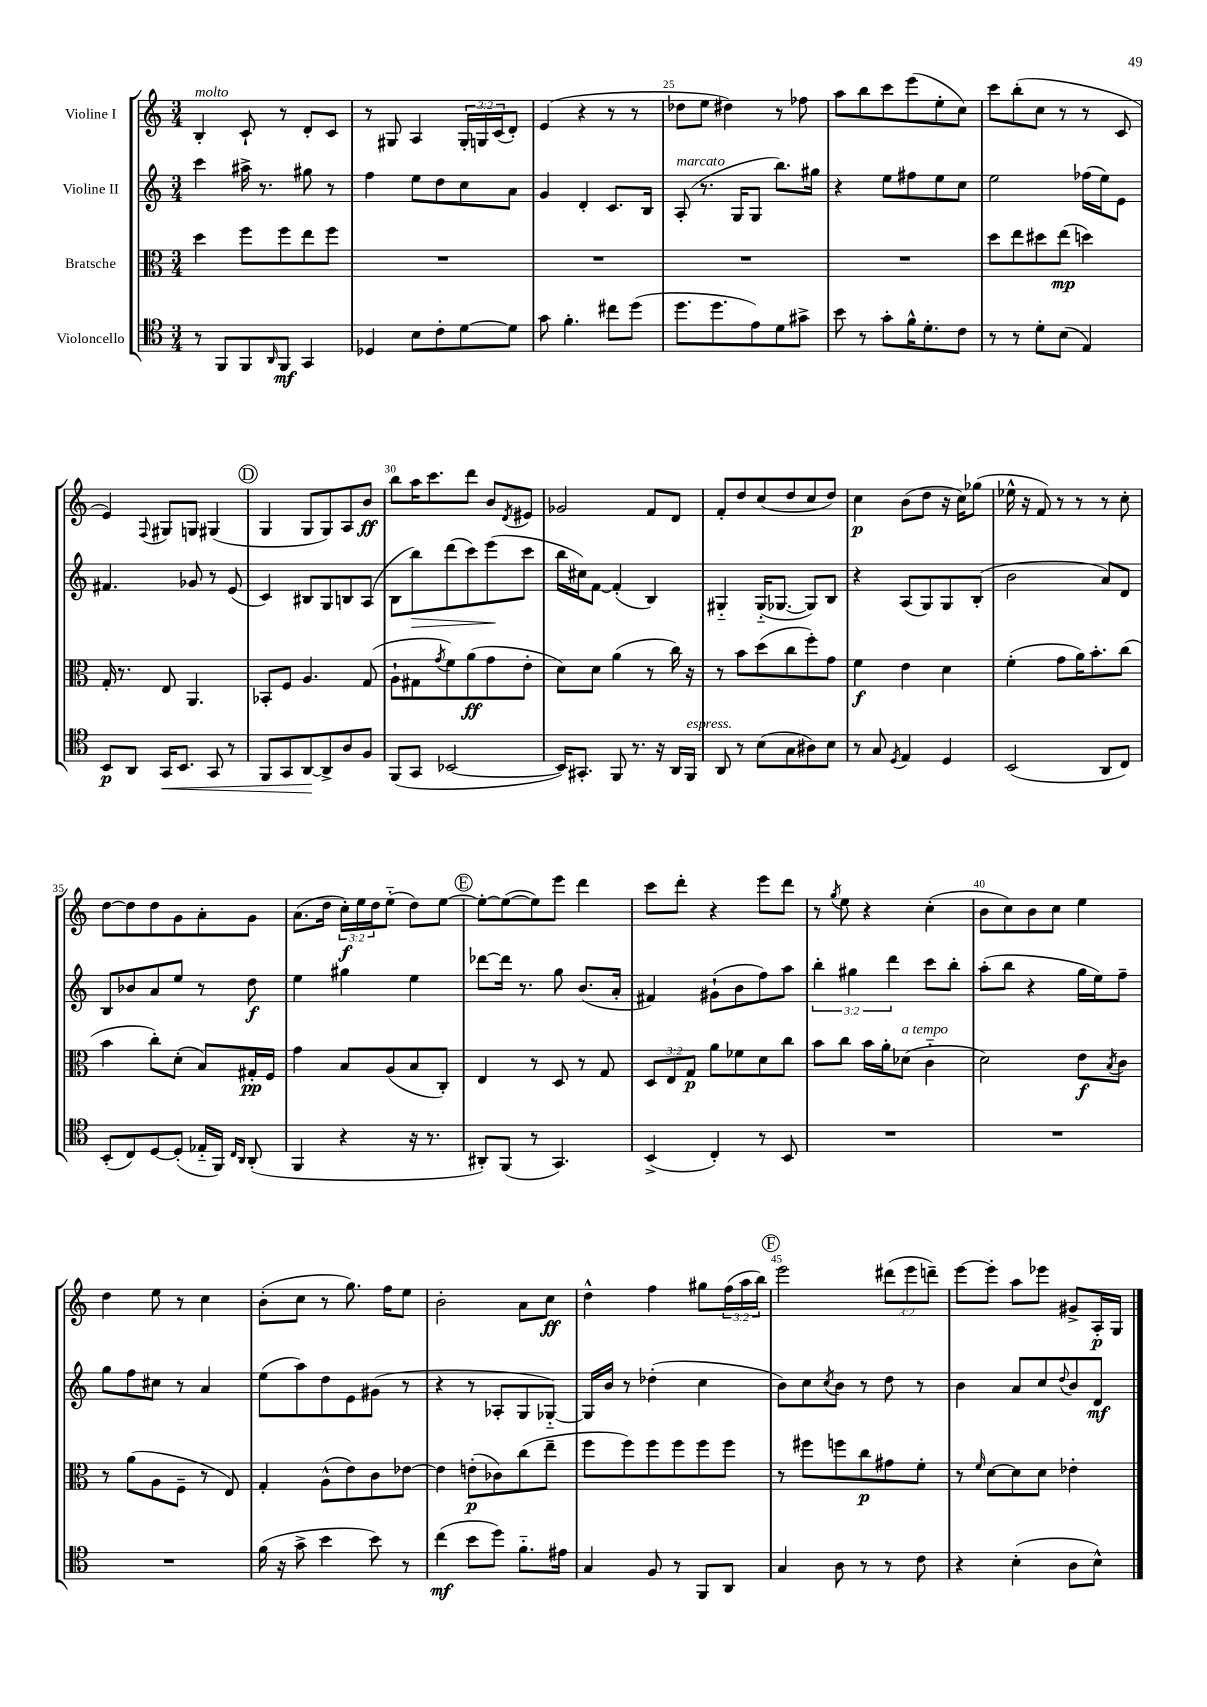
<<
\new StaffGroup <<
\new Staff = "s0" \with { instrumentName = "Violine I" } {
    \clef treble \key c \major \numericTimeSignature \time 3/4 \override Staff.TupletNumber.text = #tuplet-number::calc-fraction-text
    b4-.^\markup { \italic "molto" } c'8-! r8 d'8-. c'8 |
    r8 gis8 a4 \tuplet 3/2 { gis16-. g16 c'16( } d'8-.) |
    e'4( r4 r8 r8 |
    des''8 e''8 dis''4) r8 fes''8 |
    a''8 b''8 c'''8 e'''8( e''8-. c''8) |
    c'''8 b''8-.( c''8 r8 r8 c'8 |
    e'4) \appoggiatura { f8 } gis8 g8 gis4( |
    \mark \markup { \circle "D" } g4 g8 g8) a8 b'8\ff |
    b''8 a''16 c'''8. d'''8 b'8 \acciaccatura { d'8 } eis'8 |
    ges'2 f'8 d'8 |
    f'8-. d''8 c''8( d''8 c''8 d''8) |
    c''4\p b'8( d''8 r16 c''16) ges''8( |
    ees''16-^ r16 f'8) r8 r8 r8 c''8-. |
    d''8~ d''8 d''8 g'8 a'8-. g'8 |
    a'8.( d''16 \tuplet 3/2 { c''16-.\f) e''16 d''16 } e''8-_( d''8) e''8~ |
    \mark \markup { \circle "E" } e''8~-. e''8~( e''8) e'''8 d'''4 |
    c'''8 d'''8-. r4 e'''8 d'''8 |
    r8 \acciaccatura { g''8 } e''8 r4 c''4-.( |
    b'8 c''8) b'8 c''8 e''4 |
    d''4 e''8 r8 c''4 |
    b'8-.( c''8 r8 g''8.) f''16 e''8 |
    b'2-. a'8 c''8\ff |
    d''4-^ f''4 gis''8 \tuplet 3/2 { f''16( a''16 b''16) } |
    \mark \markup { \circle "F" } e'''2 \tuplet 3/2 { dis'''8( e'''8 d'''8--) } |
    e'''8~ e'''8-. a''8 ees'''8 gis'8-> a16-.\p g16 \bar "|." |
}
\new Staff = "s1" \with { instrumentName = "Violine II" } {
    \clef treble \key c \major \numericTimeSignature \time 3/4 \override Staff.TupletNumber.text = #tuplet-number::calc-fraction-text
    c'''4 ais''16-> r8. gis''8 r8 |
    f''4 e''8 d''8 c''8 a'8 |
    g'4 d'4-. c'8. b16 |
    a8-.^\markup { \italic "marcato" }( r8. g16 g8 b''8.) gis''16 |
    r4 e''8 fis''8 e''8 c''8 |
    e''2 fes''16( e''16) e'8 |
    fis'4. ges'8 r8 e'8( |
    \mark \markup { \circle "D" } c'4) bis8 g8 b8 a8( |
    b8 b''8\>) d'''8( c'''8) e'''8\!( c'''8 |
    b''16 cis''16) f'8~ f'4-.( b4) |
    gis4-_ gis16-_( ges8.~ ges8) b8 |
    r4 a8( g8) g8 b8-.( |
    b'2 a'8) d'8 |
    b8 bes'8 a'8 e''8 r8 d''8\f |
    e''4 gis''4 e''4 |
    \mark \markup { \circle "E" } des'''8~ des'''16 r8. g''8 b'8.( a'16-. |
    fis'4) gis'8-!( b'8 f''8) a''8 |
    \tuplet 3/2 { b''4-. gis''4 d'''4 } c'''8 b''8-. |
    a''8-.( b''8 r4 g''16 e''16) f''8-- |
    g''8 f''8 cis''8 r8 a'4 |
    e''8( a''8) d''8 e'8 gis'8( r8 |
    r4 r8 aes8-. g8 ges8~-_) |
    ges16 b'16 r8 des''4-.( c''4 |
    \mark \markup { \circle "F" } b'8) c''8 \acciaccatura { c''8 } b'8 r8 d''8 r8 |
    b'4 a'8 c''8 \appoggiatura { d''8 } b'8 d'8\mf \bar "|." |
}
\new Staff = "s2" \with { instrumentName = "Bratsche" } {
    \clef alto \key c \major \numericTimeSignature \time 3/4 \override Staff.TupletNumber.text = #tuplet-number::calc-fraction-text
    d''4 f''8 f''8 e''8 f''8 |
    R2. |
    R2. |
    R2. |
    R2. |
    d''8 e''8 dis''8 e''8\mp( d''4) |
    g16-. r8. e8 a,4. |
    \mark \markup { \circle "D" } bes,8-. f8 a4. g8( |
    a8-! gis8 \acciaccatura { g'8 } f'8) a'8\ff( g'8 e'8-. |
    d'8) d'8 a'4( r8 c''16) r16 |
    r8 b'8 d''8( c''8 f''8-.) g'8 |
    f'4\f e'4 d'4 |
    f'4-.( g'8 a'16) b'8.-. c''8( |
    b'4 c''8-.) d'8-.( b8) gis16-.\pp f16 |
    g'4 b8 a8( b8 c8-.) |
    \mark \markup { \circle "E" } e4 r8 d8 r8 g8 |
    \tuplet 3/2 { d8 e8 g8\p } a'8 fes'8 d'8 c''8 |
    b'8 c''8 b'16 a'16-. des'8^\markup { \italic "a tempo" }( c'4-_ |
    d'2) e'8\f \acciaccatura { b8 } c'8 |
    r8 a'8( a8 f8-- r8 e8) |
    g4-. a8-^( e'8) c'8 ees'8~ |
    ees'4 e'8-.\p( ces'8) c''8( e''8-- |
    f''8 f''8) f''8 f''8 f''8 f''8 |
    \mark \markup { \circle "F" } r8 fis''8 f''8 c''8\p gis'8 f'8-. |
    r8 \grace { f'16 } d'8~ d'8 d'8 ees'4-. \bar "|." |
}
\new Staff = "s3" \with { instrumentName = "Violoncello" } {
    \clef tenor \key c \major \numericTimeSignature \time 3/4
    r8 f,8 f,8 \grace { a,16 } f,8\mf g,4 |
    des4 b8 c'8-. d'8~ d'8 |
    g'8 f'4.-. cis''8 d''8( |
    d''8. d''8. e'8) d'8 gis'8-> |
    b'8 r8 g'8-. f'16-^ d'8.-. c'8 |
    r8 r8 d'8-. b8( e4) |
    b,8\p a,8 g,16\< b,8. g,8 r8 |
    \mark \markup { \circle "D" } f,8 g,8 a,8~\! a,8-> a8 f8 |
    f,8( g,8 bes,2~ |
    bes,16) gis,8.-. f,8 r8. r16 a,16 f,16^\markup { \italic "espress." } |
    a,8 r8 b8( g8 ais8) b8 |
    r8 g8 \acciaccatura { d8 } e4 d4 |
    b,2( a,8 c8) |
    b,8-.( c8) d8~ d8-.( ees16-_ f,16) \grace { c16 a,16 } a,8-.( |
    f,4 r4 r16 r8. |
    \mark \markup { \circle "E" } ais,8-.) f,8( r8 g,4.) |
    b,4->( c4-.) r8 b,8 |
    R2. |
    R2. |
    R2. |
    f'16( r16 g'8-> b'4 b'8) r8 |
    c''4\mf( b'8 d''8) f'8.-_ eis'16 |
    g4 f8 r8 f,8 a,8 |
    \mark \markup { \circle "F" } g4 a8 r8 r8 c'8 |
    r4 b4-.( a8 b8-^) \bar "|." |
}
>>
>>
\layout { \context { \Score currentBarNumber = #22 \override BarNumber.break-visibility = ##(#f #t #t) barNumberVisibility = #(every-nth-bar-number-visible 5) } }
